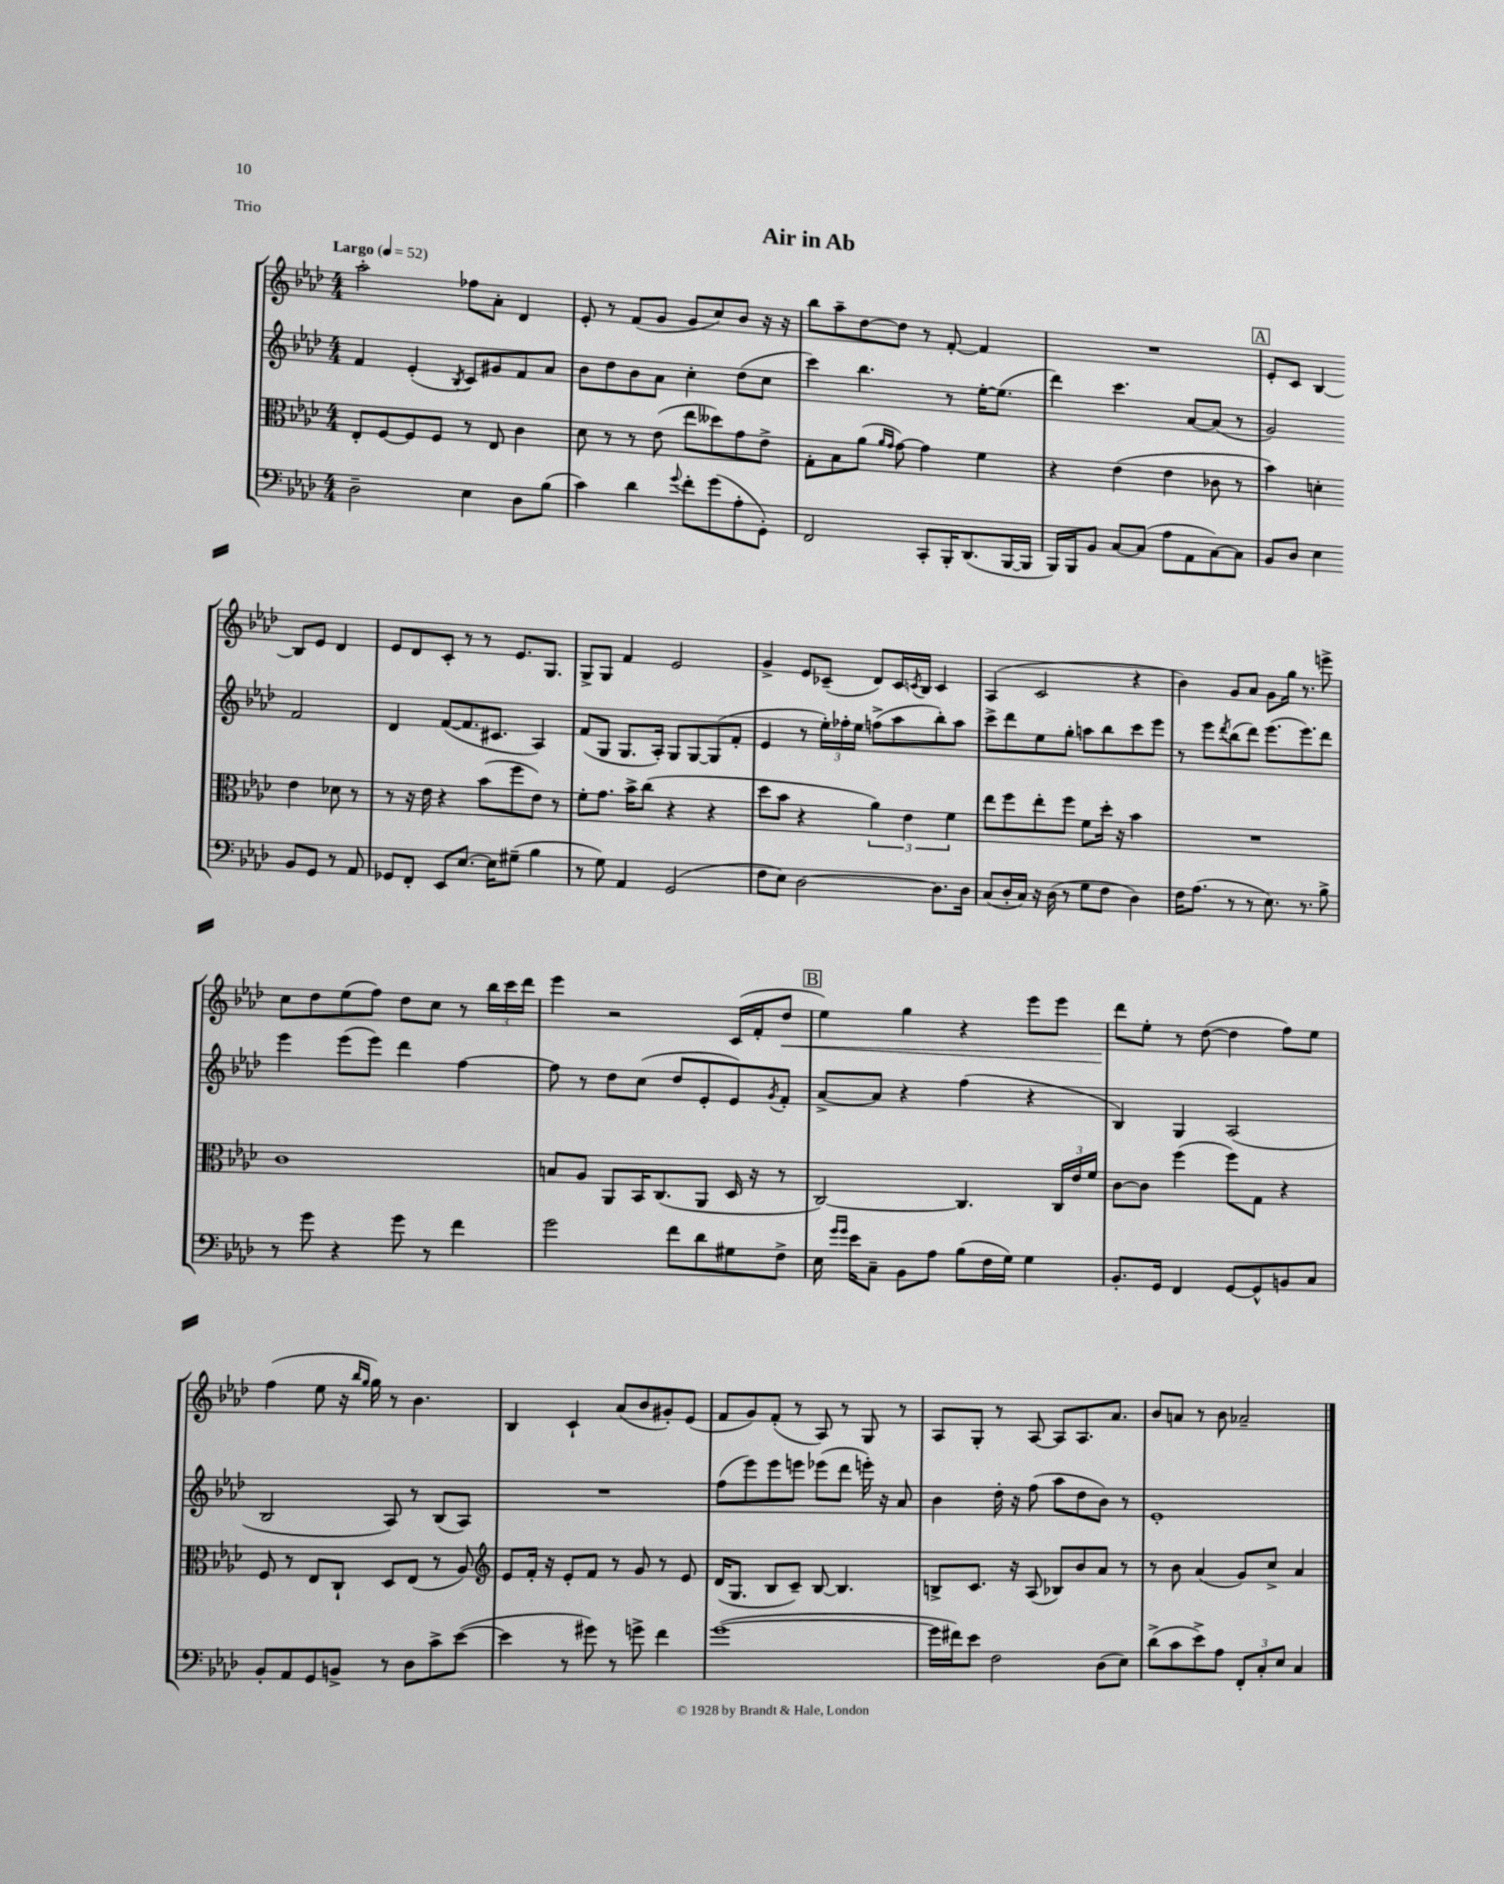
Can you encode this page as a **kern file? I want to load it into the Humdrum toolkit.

**kern	**kern	**kern	**kern	**dynam
*part4	*part3	*part2	*part1	*part1
*staff4	*staff3	*staff2	*staff1	*staff1
*clefF4	*clefC3	*clefG2	*clefG2	*
*k[b-e-a-d-]	*k[b-e-a-d-]	*k[b-e-a-d-]	*k[b-e-a-d-]	*
*M4/4	*M4/4	*M4/4	*M4/4	*
*MM52	*MM52	*MM52	*MM52	*
=1	=1	=1	=1	=1
!	!	!	!LO:TX:a:B:t=Largo	!
2D-~\	8E-'/L	4f/	2aa-'\	.
.	[8F/	.	.	.
.	8F/]	(4e-'/	.	.
.	8F/J	.	.	.
.	.	8qB-/	.	.
4E-\	8r	8c/L)	8ff-X\L	.
.	8E-/	8g#X/	8a-'\J	.
8D-\L	4c\	8f/	4d-/	.
(8B-\J	.	8a-/J	.	.
=2	=2	=2	=2	=2
4c\)	8d-\	8b-\L	8e-'/	.
.	8r	8dd-\	8r	.
4d-\	8r	8b-\	(8f/L	.
.	(8e-\	8a-\J	8g/J	.
8qqg/	.	.	.	.
8f'\L	8ee-\L	4cc'\	8g/L	.
(8g\	8dd--X\)	.	8cc/)	.
8A-'\	8g\	(8dd-\L	8b-/J	.
8GG'\J)	8e-^\J	8cc\J	16r	.
.	.	.	16r	.
=3	=3	=3	=3	=3
2FF/	8G'\L	4ccc\)	8bb-\L	.
.	8B-\	.	8aa-~\	.
.	(8a-\J	4.bb-\	[8dd-\	.
.	16qqa-/LL	.	.	.
.	16qqg/JJ	.	.	.
.	[8g\)	.	8dd-\J]	.
8CC'/L	4g\]	.	8r	.
16BBB-'/K	.	8r	[8f'/	.
(8.DD-/	.	.	.	.
.	4f\	[16ee-'\KL	4f/]	.
.	.	(8.ee-\J]	.	.
[16BBB-/L	.	.	.	.
16BBB-/JJ]	.	.	.	.
=4	=4	=4	=4	=4
16BBB-/LL)	4r	4ddd-\)	1r	.
16BBB-/J	.	.	.	.
8BB-/J	.	.	.	.
[8C/L	(4e-\	4.ccc\	.	.
(8C/J]	.	.	.	.
8A-\L	4e-\	.	.	.
8AA-\	.	[8a-/L	.	.
[8C\)	8c-X\	(8a-/J]	.	.
8C\J]	8r	8r	.	.
!!LO:REH:place=s1:t=A
=5	=5	=5	=5	=5
8BB-/L	4b-\)	2g/)	8e-'/L	.
8D-/J	.	.	8c/J	.
4E-\	4dn'\	.	[4B-/	.
8BB-/L	4e-\	2f/	8B-/L]	.
8GG/J	.	.	8e-/J	.
8r	8d-X\	.	4d-/	.
8AA-/	8r	.	.	.
!!LO:LB:g=z
=6	=6	=6	=6	=6
8GG-X/L	8r	4d-/	8e-/L	.
8FF'/J	16r	.	8d-/	.
.	16e-\	.	.	.
8EE-/L	4r	([8f/L	8c'/J	.
[8.E-/J	.	8.f/]	8r	.
.	(8b-\L	.	8r	.
16E-\KL]	.	8.c#X/J	.	.
(8G#X~\J	8ff\	.	8.e-/L	.
4B-\	8e-\J)	4A-/)	.	.
.	.	.	8.G/J	.
.	8r	.	.	.
=7	=7	=7	=7	=7
8r	8f'\L	(8f/L	8G^/L	.
8G\)	8.g\J	8G/J	8G/J	.
4AA-/	.	8.G/L	4f/	.
.	16b-^\KL	.	.	.
.	(8cc\J	.	.	.
.	.	16A-'/Jk)	.	.
(2GG/	4r	8G/L	2e-/	.
.	.	[8G/	.	.
.	4r	(8G/]	.	.
.	.	8f'/J	.	.
=8	=8	=8	=8	=8
8F\L	8dd-\L	4e-/	4g^/	.
8E-\J)	8b-\J	.	.	.
[2D-\	4r	8r	8e-/L	.
.	.	24ee-'\LL)	(8c-X~/J	.
.	.	24ff-X'\	.	.
.	.	24ee-\JJ	.	.
.	6a-\)	(8ffn^\L	8d-/L)	.
.	.	8aa-\	16c-/L	.
.	6e-\	.	.	.
.	.	.	8qcn/	.
.	.	.	16B-/JJ	.
8.D-\L]	.	8bb-'\)	4c/	.
.	6f\	.	.	.
.	.	8aa-\J	.	.
16D-\Jk	.	.	.	.
=9	=9	=9	=9	=9
(8C/L	8ee-\L	8ccc^\L	(4A-/	.
16D-'/L	8ff\	8ddd-\	.	.
16C/JJ)	.	.	.	.
16r	8ee-'\	8ee-\	2c/	.
(16D-\	.	.	.	.
8r	8ff\J	8gg'\J	.	.
8G\L	8f\L	8aan\L	.	.
8F\J	16dd-'\Jk	8bb-\	.	.
.	16r	.	.	.
4D-\)	4b-\	8ccc\	4r	.
.	.	8eee-\J	.	.
=10	=10	=10	=10	=10
16F\KL	1r	8r	4b-\)	.
(8.A-\J	.	.	.	.
.	.	8eee-\L	.	.
.	.	8qddd-/	.	.
8r	.	(8bb-\	8g/L	.
8r	.	8ddd-\J)	8a-/J	.
8.E-\)	.	(8.eee-\L	8g\L	.
.	.	.	16gg\Jk	.
8.r	.	8.eee-\)	8.r	.
8B-^\	.	8ddd-\J	8eeen^\	.
!!LO:LB:g=z
=11	=11	=11	=11	=11
8r	1c	4eee-\	8cc\L	.
8g\	.	.	8dd-\	.
4r	.	(8eee-\L	(8ee-\	.
.	.	8eee-\J)	8ff\J)	.
8g\	.	4ddd-\	8dd-\L	.
8r	.	.	8cc\J	.
4f\	.	[4ff\	8r	.
.	.	.	24bb-\LL	.
.	.	.	24ccc\	.
.	.	.	24ddd-\JJ	.
=12	=12	=12	=12	=12
2g\	8Bn/L	8ff\]	4eee-\	.
.	8A-/J	8r	.	.
.	8AA-/L	8dd-\L	2r	.
.	16BB-/K	(8cc\J	.	.
.	(8.C/	.	.	.
8f\L	.	8dd-/L	.	.
8d-\	8AA-/J	8e-'/	.	.
8G#X\	16D-/	8e-/)	(16c/LL	.
.	16r	.	16f'/J	.
.	.	8qg/	.	.
!	!	!	!	!LO:HP:b
8F^\J	8r	8f'/J	8dd-/J	<
!!LO:REH:place=s1:t=B
=13	=13	=13	=13	=13
16E-\	[2C/)	[8a-^/L	4ee-\)	.
16qqg/LL	.	.	.	.
16qqg/JJ	.	.	.	.
16e-\KL	.	.	.	.
8C~\J	.	8a-/J]	.	.
8BB-\L	.	4r	4gg\	.
8A-\J	.	.	.	.
(8B-\L	4.C/]	(4ff\	4r	.
16F\L	.	.	.	.
16G\JJ)	.	.	.	.
4G\	.	4r	8eee-\L	.
.	24C/LL	.	8eee-\J	.
.	24e-/	.	.	.
.	24f/JJ	.	.	.
=14	=14	=14	=14	=14
8.BB-'/L	[8c\L	4B-/)	8ddd-\L	.
.	8c\J]	.	8ee-'\J	[
16GG/Jk	.	.	.	.
4FF/	(4ff\	4G/	8r	.
.	.	.	([8dd-\	.
[8GG/L	8ff\L)	(2A-/	4dd-\]	.
8GG^^/]	8G\J	.	.	.
8BBn/	4r	.	8ff\L)	.
8C/J	.	.	8ee-\J	.
!!LO:LB:g=z
=15	=15	=15	=15	=15
8BB-'/L	8F/	2B-/	(4ff\	.
8AA-/	8r	.	.	.
8GG/	8E-/L	.	8ee-\	.
8BBn^/J	8C`/J	.	16r	.
.	.	.	16qqbb-/LL	.
.	.	.	16qqgg/JJ	.
.	.	.	16gg\)	.
8r	8D-/L	8A-/)	8r	.
8D-\L	(8E-/J	8r	4.b-\	.
8c^\	8r	(8B-/L	.	.
([8e-\J	8A-/)	8A-/J)	.	.
=16	=16	=16	=16	=16
*	*clefG2	*	*	*
4e-\]	8e-/L	1r	4B-/	.
.	16f'/Jk	.	.	.
.	16r	.	.	.
8r	8e-'/L	.	4c`/	.
8g#X\)	8f/J	.	.	.
8r	8r	.	(8a-/L	.
8gn^\	8g/	.	8b-/	.
4f\	8r	.	8g#X'/)	.
.	8e-/	.	(8e-/J	.
=17	=17	=17	=17	=17
([1g	(16d-/KL	(8ff\L	8f/L	.
.	8.G/J	.	.	.
.	.	8eee-\)	8g/)	.
.	8B-/L	8eee-\	(8f'/J	.
.	8c~/J)	8eeen\J	8r	.
.	[8B-/	(8eee-X\L	8A-/)	.
.	4.B-/]	8ddd-\J	8r	.
.	.	16eeen'\)	8G/	.
.	.	16r	.	.
.	.	8a-/	8r	.
=18	=18	=18	=18	=18
16g\LL]	8Bn^/L	4b-\	8A-/L	.
16f#X\J)	.	.	.	.
8e-\J	8.c/J	.	8G'/J	.
2F\	.	16dd-'\	8r	.
.	16r	16r	.	.
.	(8A-/	(8ff\	[8A-/	.
.	8B-X/L)	8aa-\L	8A-/L]	.
.	8b-/	8dd-\	8.A-/	.
(8D-\L	8a-/J	8b-\J)	.	.
.	.	.	8.a-/J	.
8E-\J)	8r	8r	.	.
=19	=19	=19	=19	=19
(8d-^\L	8r	1e-'	8b-/L	.
8c\	8b-\	.	8an/J	.
8e-^\)	(4a-/	.	8r	.
8A-\J	.	.	8b-\	.
12FF'/L	8g/L)	.	2a-X~/	.
12C'/	.	.	.	.
.	8cc^/J	.	.	.
12E-/J	.	.	.	.
4C/	4a-/	.	.	.
==	==	==	==	==
*-	*-	*-	*-	*-
